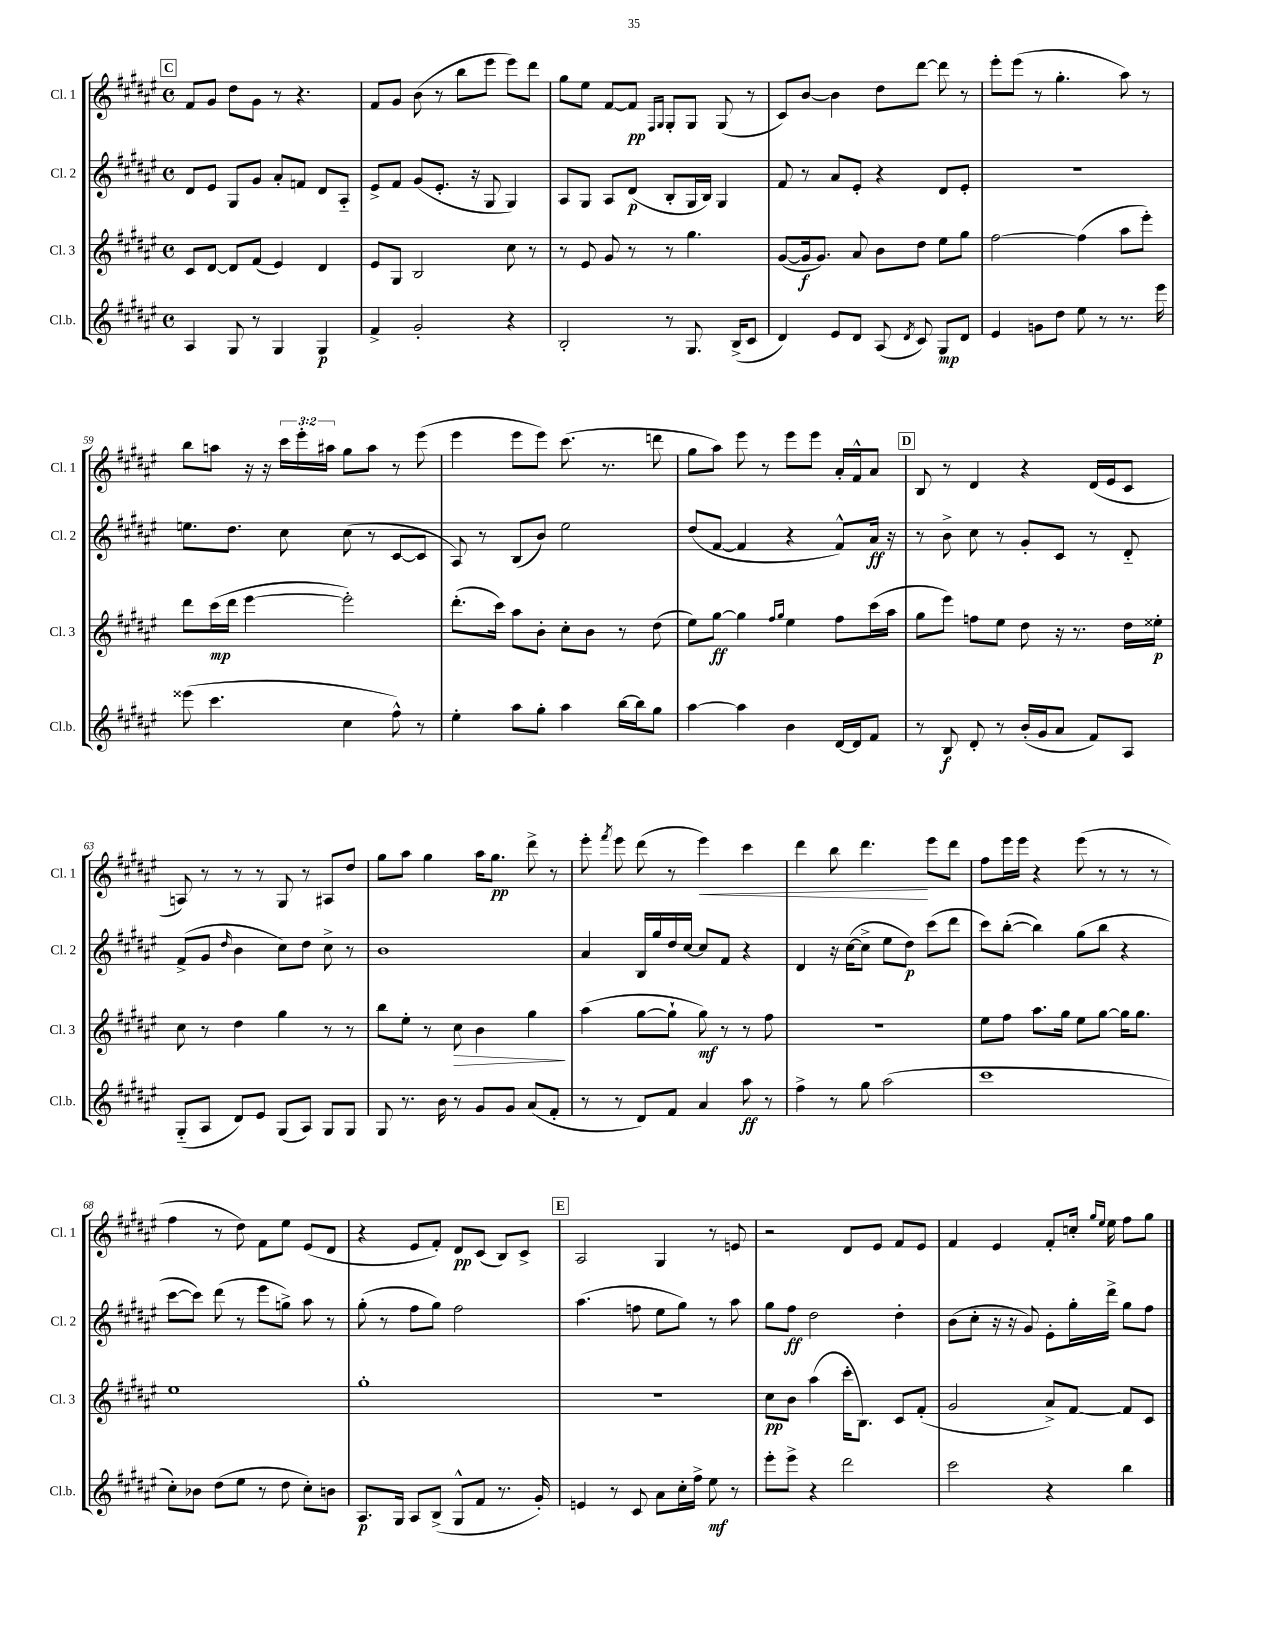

**kern	**kern	**kern	**kern
*staff4	*staff3	*staff2	*staff1
*clefG2	*clefG2	*clefG2	*clefG2
*k[f#c#g#d#a#e#]	*k[f#c#g#d#a#e#]	*k[f#c#g#d#a#e#]	*k[f#c#g#d#a#e#]
*M4/4	*M4/4	*M4/4	*M4/4
*met(c)	*met(c)	*met(c)	*met(c)
4A#/	8c#/L	8d#/L	8f#/L
.	[8d#/J	8e#/J	8g#/J
8G#/	8d#/]L	8G#/L	8dd#\L
8r	(8f#/J	8g#/J	8g#\J
4G#/	4e#/)	8a#'/L	8r
.	.	8f/J	4.r
4G#/	4d#/	8d#/L	.
.	.	8A#'~/J	.
=	=	=	=
4f#^/	8e#/L	8e#^/L	8f#/L
.	8G#/J	8f#/J	8g#/J
2g#'/	2B/	(8g#/L	(8b\
.	.	8.e#'/J	8r
.	.	.	8bb\L
.	.	16r	.
.	.	8G#/	8eee#\J
4r	8cc#\	4G#/)	8eee#\L)
.	8r	.	8ddd#\J
=	=	=	=
2B'/	8r	8A#/L	8gg#\L
.	8e#/	8G#/J	8ee#\J
.	8g#/	8A#/L	[8f#/L
.	8r	(8d#/J	8f#/]J
.	.	.	16qqF#/LL
.	.	.	16qqG#/JJ
8r	8r	8B'/L	8G#'/L
8.G#/	4.gg#\	16G#/L	8G#/J
.	.	16B/JJ)	.
.	.	4G#/	(8G#/
(16B^/LK	.	.	.
8c#/J	.	.	8r
=	=	=	=
4d#/)	([8g#/L	8f#/	8c#/L)
.	16g#/]k	8r	[8b/J
.	8.g#/J)	.	.
8e#/L	.	8a#/L	4b\]
8d#/J	8a#/	8e#'/J	.
(8A#/	8b\L	4r	8dd#\L
8qd#/	.	.	.
8c#/)	8dd#\J	.	[8ddd#\J
8G#/L	8ee#\L	8d#/L	8ddd#\]
8d#/J	8gg#\J	8e#'/J	8r
=	=	=	=
4e#/	[2ff#\	1r	8eee#'\L
.	.	.	(8eee#\J
8g\L	.	.	8r
8dd#\J	.	.	4.gg#'\
8ee#\	(4ff#\]	.	.
8r	.	.	.
8.r	8aa#\L	.	8aa#\)
.	8eee#'\J)	.	8r
16eee#\	.	.	.
=	=	=	=
(8eee##\	8ddd#\L	8.ee\L	8bb\L
4.ccc#\	(16ccc#\L	.	8aa\J
.	16ddd#\JJ	8.dd#\J	.
.	[4eee#\	.	16r
.	.	.	16r
.	.	8cc#\	24ccc#\LL
.	.	.	24eee#'\
.	.	.	24aa#\JJ
4cc#\	2eee#'\])	(8cc#\	8gg#\L
.	.	8r	8aa#\J
8ff#^^\)	.	[8c#/L	8r
8r	.	8c#/]J	(8eee#\
=	=	=	=
4ee#'\	(8.ddd#'\L	8A#/)	4eee#\
.	.	8r	.
.	16ccc#\Jk)	.	.
8aa#\L	8aa#\L	(8B/L	8eee#\L
8gg#'\J	8b'\J	8b/J)	8eee#\J)
4aa#\	8cc#'\L	2ee#\	(8.ccc#\
.	8b\J	.	.
.	.	.	8.r
[16bb\LL	8r	.	.
16bb\]J	.	.	.
8gg#\J	(8dd#\	.	8ddd\
=	=	=	=
[4aa#\	8ee#\L)	(8dd#/L	8gg#\L
.	[8gg#\J	[8f#/J	8aa#\J)
4aa#\]	4gg#\]	4f#/]	8eee#\
.	.	.	8r
.	16qqff#/LL	.	.
.	16qqgg#/JJ	.	.
4b\	4ee#\	4r	8eee#\L
.	.	.	8eee#\J
[16d#/LL	8ff#\L	8f#^^/L)	16a#'/LL
16d#/]J	.	.	16f#^^/J
8f#/J	(16ccc#\L	16a#/Jk	8a#/J
.	16aa#\JJ	16r	.
=	=	=	=
8r	8gg#\L	8r	8B/
8B/	8eee#\J)	8b^\	8r
8d#'/	8ff\L	8cc#\	4d#/
8r	8ee#\J	8r	.
(16b'/LL	8dd#\	8g#'/L	4r
16g#/J	.	.	.
8a#/J	16r	8c#/J	.
.	8.r	.	.
8f#/L)	.	8r	(16d#/LL
.	.	.	16e#/J
8A#/J	16dd#\LL	8d#'~/	8c#/J
.	16ee##'\JJ	.	.
=	=	=	=
(8G#'~/L	8cc#\	(8f#^/L	8A/)
8A#/J	8r	8g#/J	8r
.	.	16qqdd#/	.
8d#/L)	4dd#\	4b\	8r
8e#/J	.	.	8r
(8G#/L	4gg#\	8cc#\L)	8G#/
8A#/J)	.	8dd#\J	8r
8G#/L	8r	8cc#^\	8A#/L
8G#/J	8r	8r	8dd#/J
=	=	=	=
8G#/	8bb\L	1b	8gg#\L
8.r	8ee#'\J	.	8aa#\J
.	8r	.	4gg#\
16b\	.	.	.
8r	8cc#\	.	.
8g#/L	4b\	.	16aa#\LK
.	.	.	8.gg#\J
8g#/J	.	.	.
(8a#/L	4gg#\	.	8ddd#^\
8f#'/J	.	.	8r
=	=	=	=
8r	(4aa#\	4a#/	8eee#'\
.	.	.	8qfff#/
8r	.	.	8eee#\
8d#/L)	[8gg#\L	16B/LL	(8ddd#\
.	.	16gg#/	.
8f#/J	8gg#`\]J	16dd#/	8r
.	.	[16cc#/JJ	.
4a#/	8gg#\)	8cc#/]L	4eee#\)
.	8r	8f#/J	.
8aa#\	8r	4r	4ccc#\
8r	8ff#\	.	.
=	=	=	=
4ff#^\	1r	4d#/	4ddd#\
8r	.	16r	8bb\
.	.	([16cc#\LK	.
8gg#\	.	8cc#^\]J	4.ddd#\
(2aa#\	.	8ee#\L	.
.	.	8dd#\J)	.
.	.	(8ccc#\L	8eee#\L
.	.	8ddd#\J	8ddd#\J
=	=	=	=
1ccc#	8ee#\L	8ccc#\L)	8ff#\L
.	8ff#\J	([8bb'\J	16eee#\L
.	.	.	16eee#\JJ
.	8.aa#\L	4bb\])	4r
.	16gg#\Jk	.	.
.	8ee#\L	(8gg#\L	(8eee#\
.	[8gg#\J	8bb\J	8r
.	16gg#\]LK	4r	8r
.	8.gg#\J	.	.
.	.	.	8r
=	=	=	=
8cc#'\L)	1ee#	[8ccc#\L	4ff#\
8b-\J	.	8ccc#\]J)	.
(8dd#\L	.	(8ddd#\	8r
8ee#\J	.	8r	8dd#\)
8r	.	8eee#\L	8f#\L
8dd#\	.	8gg^\J)	8ee#\J
8cc#'\L)	.	8aa#\	(8e#/L
8b\J	.	8r	8d#/J
=	=	=	=
8.A#/L	1gg#'	(8gg#'\	4r
.	.	8r	.
16G#/Jk	.	.	.
8A#/L	.	8ff#\L	8e#/L
(8B^/J	.	8gg#\J)	8f#'/J)
8G#^^/L	.	2ff#\	8d#/L
8f#/J	.	.	(8c#/J
8.r	.	.	8B/L)
.	.	.	8c#^/J
16g#'/)	.	.	.
=	=	=	=
4e/	1r	(4.aa#\	2A#/
8r	.	.	.
8c#/	.	8ff\	.
8a#\L	.	8ee#\L	4G#/
16cc#'\L	.	8gg#\J)	.
16ff#^\JJ	.	.	.
8ee#\	.	8r	8r
8r	.	8aa#\	8e/
=	=	=	=
8eee#'\L	8cc#\L	8gg#\L	2r
8eee#^\J	8b\J	8ff#\J	.
4r	(4aa#\	2dd#\	.
2ddd#\	16ccc#'\LK	.	8d#/L
.	8.B\J)	.	.
.	.	.	8e#/J
.	8c#/L	4dd#'\	8f#/L
.	(8f#'/J	.	8e#/J
=	=	=	=
2ccc#\	2g#/	(8b\L	4f#/
.	.	8cc#'\J	.
.	.	16r	4e#/
.	.	16r	.
.	.	8g#/)	.
4r	8a#^/L)	8e#'\L	8f#'/L
.	[8f#/J	16gg#'\L	16cc'/Jk
.	.	.	16qqgg#/LL
.	.	.	16qqee#/JJ
.	.	16ddd#^\JJ	16ee#\
4bb\	8f#/]L	8gg#\L	8ff#\L
.	8c#/J	8ff#\J	8gg#\J
==	==	==	==
*-	*-	*-	*-
